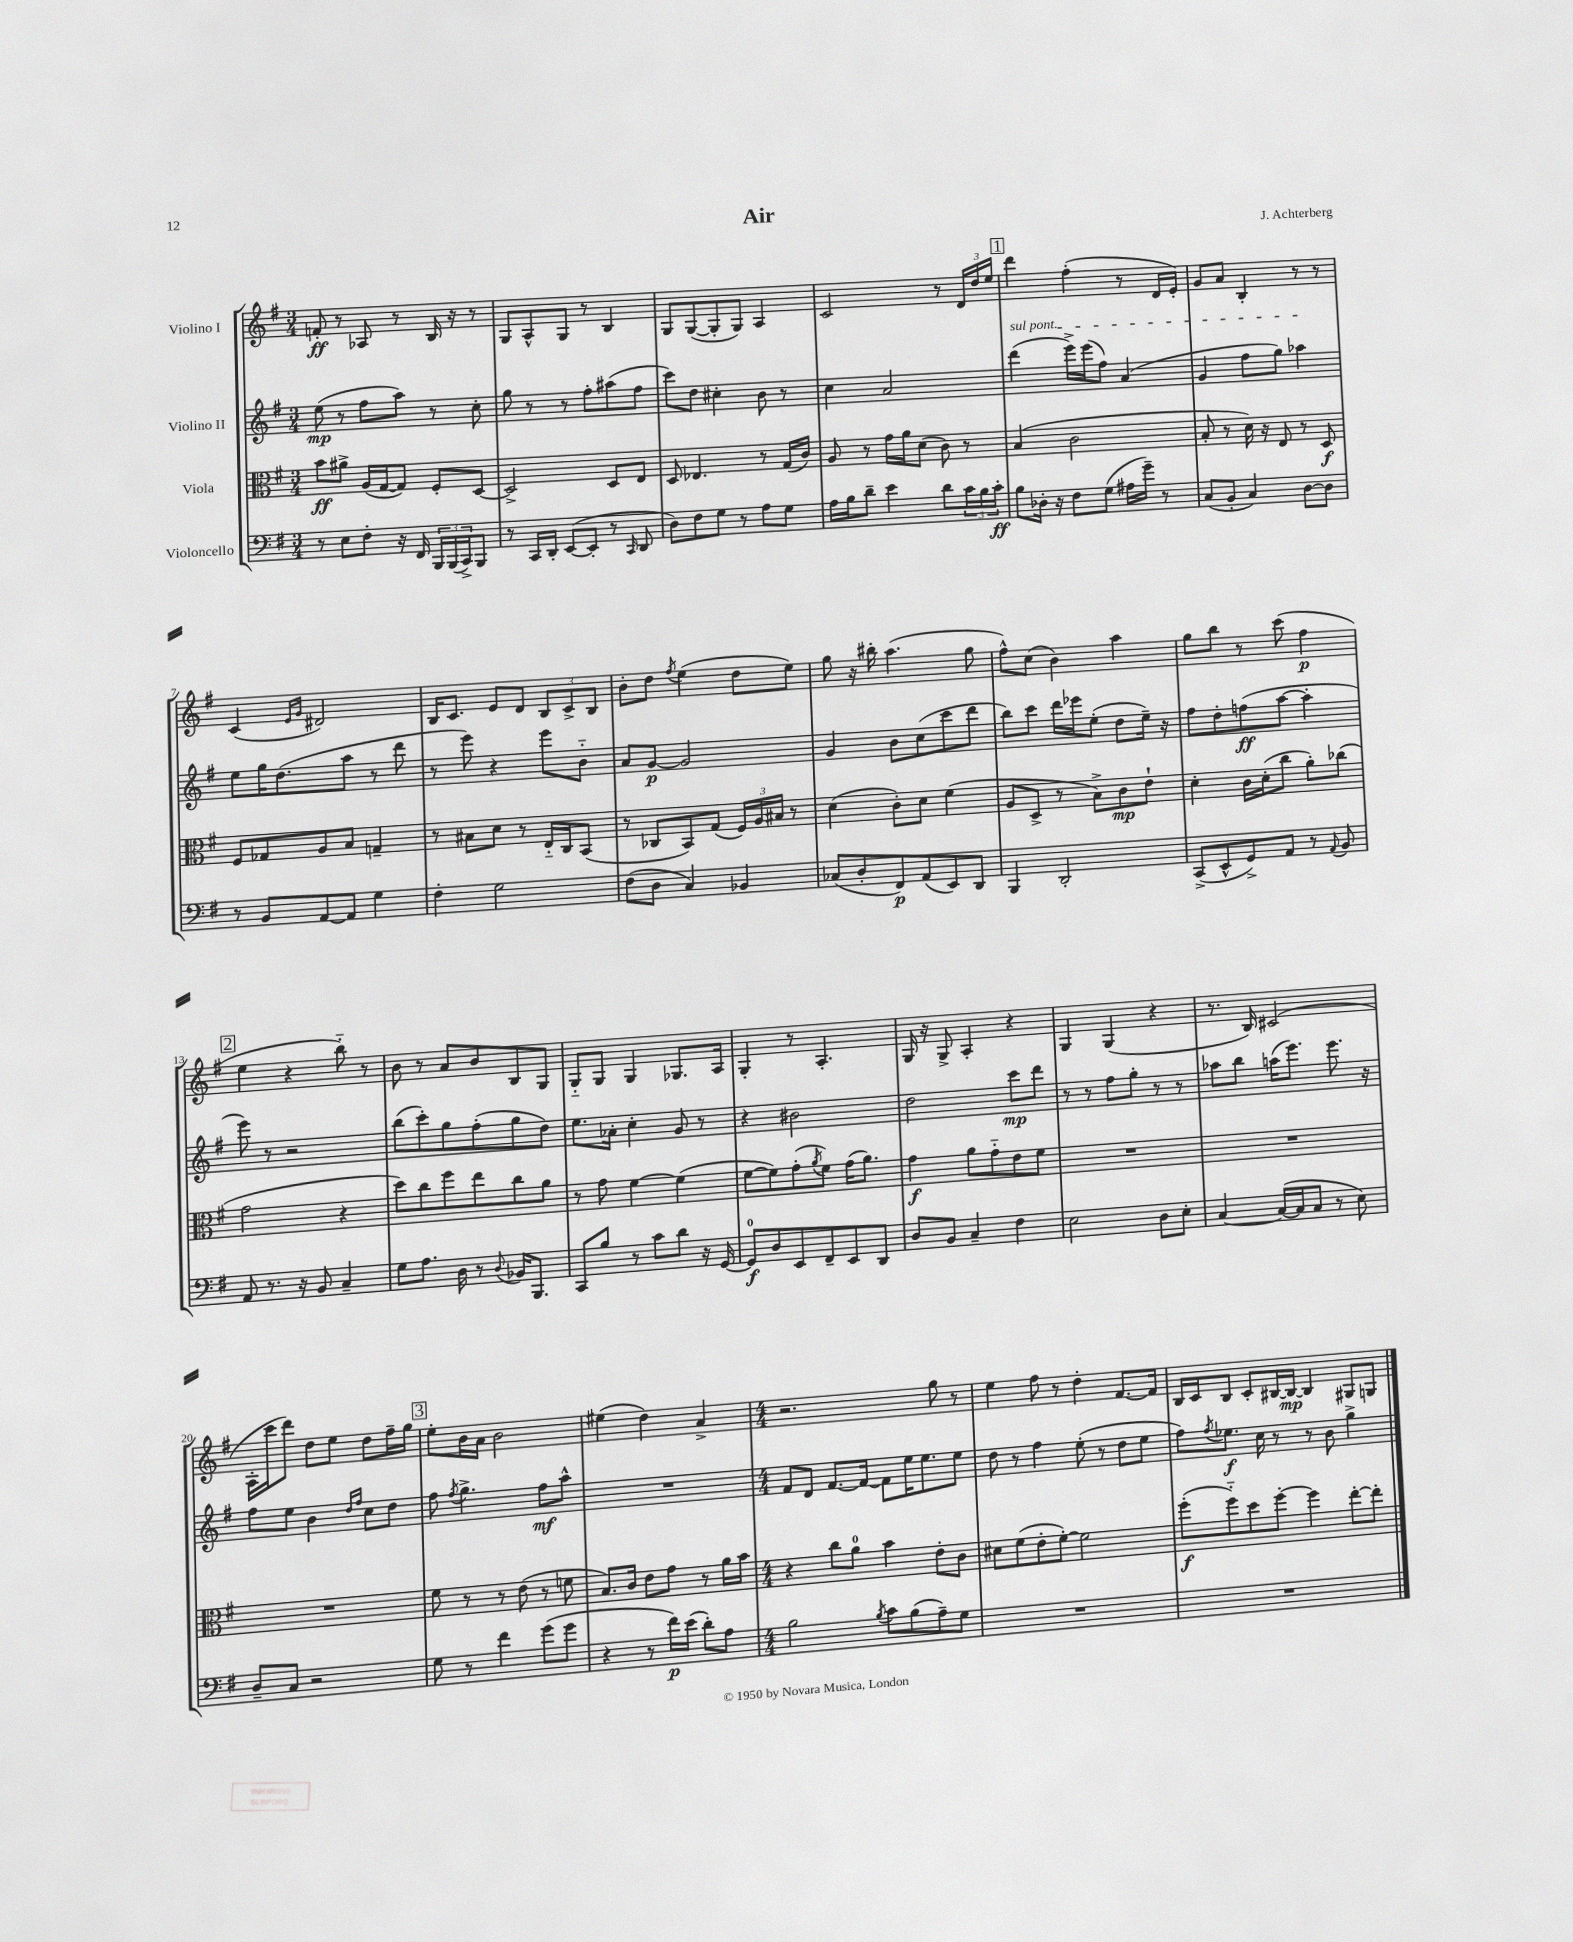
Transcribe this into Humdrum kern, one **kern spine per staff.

**kern	**dynam	**kern	**dynam	**kern	**dynam	**kern	**dynam
*part4	*part4	*part3	*part3	*part2	*part2	*part1	*part1
*staff4	*staff4	*staff3	*staff3	*staff2	*staff2	*staff1	*staff1
*I"Violoncello	*	*I"Viola	*	*I"Violino II	*	*I"Violino I	*
*clefF4	*	*clefC3	*	*clefG2	*	*clefG2	*
*k[f#]	*	*k[f#]	*	*k[f#]	*	*k[f#]	*
*M3/4	*	*M3/4	*	*M3/4	*	*M3/4	*
=1	=1	=1	=1	=1	=1	=1	=1
8r	.	8b\L	ff	(8ee\	mp	8fn'/	ff
8E\L	.	8a#X^\J	.	8r	.	8r	.
8F#'\J	.	(16A/LL	.	8ff#\L	.	8A-X/	.
.	.	[16G/J	.	.	.	.	.
16r	.	8G/J])	.	8aa\J)	.	8r	.
16FF#/	.	.	.	.	.	.	.
24BBB/LL	.	8F#'/L	.	8r	.	16B/	.
(24BBB/	.	.	.	.	.	.	.
.	.	.	.	.	.	16r	.
24CC^/J)	.	.	.	.	.	.	.
8BBB/J	.	[8D/J	.	8cc'\	.	8r	.
=2	=2	=2	=2	=2	=2	=2	=2
8r	.	2D^/]	.	8gg\	.	8G/L	.
16CC/LL	.	.	.	8r	.	8A^^/	.
16DD'/JJ	.	.	.	.	.	.	.
([8EE/L	.	.	.	8r	.	8G/J	.
8EE'/J]	.	.	.	8ff#'\L	.	8r	.
8r	.	8D/L	.	(8aa#X\	.	4B/	.
16qqCC/	.	.	.	.	.	.	.
8DD/	.	8E/J	.	8ff#\J	.	.	.
=3	=3	=3	=3	=3	=3	=3	=3
8D\L)	.	8D/	.	8ccc\L)	.	8G/L	.
8F#\	.	4.E-X/	.	8dd\J	.	([8G/	.
8G\J	.	.	.	4cc#X'\	.	8G'/]	.
8r	.	.	.	.	.	8G/J)	.
8A\L	.	8r	.	8b\	.	4A/	.
8G\J	.	(16G/LL	.	8r	.	.	.
.	.	16c/JJ)	.	.	.	.	.
=4	=4	=4	=4	=4	=4	=4	=4
16A\LL	.	8A/	.	4cc\	.	2c/	.
16B\J	.	.	.	.	.	.	.
8d~\J	.	8r	.	.	.	.	.
4e\	.	16g\LL	.	2a/	.	.	.
.	.	16a\J	.	.	.	.	.
.	.	(8d\J	.	.	.	.	.
8d\L	.	8c\)	.	.	.	8r	.
24c\L	.	8r	.	.	.	24d/LL	.
24B\	.	.	.	.	.	24dd/	.
24c'\JJ	ff	.	.	.	.	24ee/JJ	.
!!LO:REH:place=s1:t=1
=5	=5	=5	=5	=5	=5	=5	=5
!	!	!	!	!LO:TX:a:i:t=sul pont.	!	!	!
8B\L	.	(4B/	.	(4ddd\	.	4ddd\	.
16D-X'\Jk	.	.	.	.	.	.	.
16r	.	.	.	.	.	.	.
8F#\L	.	2c\	.	16eee^\LL)	.	(4ff#'\	.
.	.	.	.	(16eee\J	.	.	.
(8G\J	.	.	.	8ff#\J)	.	.	.
16A#X\LL	.	.	.	(4a/	.	8r	.
16g~\JJ)	.	.	.	.	.	.	.
8r	.	.	.	.	.	16d/LL	.
.	.	.	.	.	.	16e'/JJ)	.
=6	=6	=6	=6	=6	=6	=6	=6
(8C/L	.	8B'/	.	4g/	.	8g/L	.
8BB'/J	.	8r	.	.	.	8a/J	.
4C/)	.	16d\)	.	8ff#\L	.	4B'/	.
.	.	16r	.	.	.	.	.
.	.	8E/	.	8gg\J)	.	.	.
[8D\L	.	8r	.	4aa-X\	.	8r	.
8D\J]	.	8D/	f	.	.	8r	.
!!LO:LB:g=z
=7	=7	=7	=7	=7	=7	=7	=7
8r	.	8F#/L	.	8ee\L	.	(4c/	.
8BB/L	.	8G-X/	.	16gg\K	.	.	.
.	.	.	.	(8.dd\	.	.	.
.	.	.	.	.	.	16qqe/LL	.
.	.	.	.	.	.	16qqg/JJ	.
[8AA/	.	8A/	.	.	.	2d#X/)	.
8AA/J]	.	8B/J	.	8aa\J	.	.	.
4G\	.	4Gn~/	.	8r	.	.	.
.	.	.	.	8ddd\	.	.	.
=8	=8	=8	=8	=8	=8	=8	=8
4F#'\	.	8r	.	8r	.	16B/KL	.
.	.	.	.	.	.	8.c/J	.
.	.	8B#X\L	.	8eee\)	.	.	.
2G\	.	8d\J	.	4r	.	8e/L	.
.	.	8r	.	.	.	8d/J	.
.	.	16E/LL	.	8eee\L	.	12B/L	.
.	.	16C/J	.	.	.	.	.
.	.	.	.	.	.	12c^/	.
.	.	(8BB/J	.	8b\J	.	.	.
.	.	.	.	.	.	12B/J	.
=9	=9	=9	=9	=9	=9	=9	=9
(8F#\L	.	8r	.	8a/L	.	8b'\L	.
8D\J	.	8C-X/L	.	[8g/J	p	8dd\J	.
.	.	.	.	.	.	8qff#/	.
4C/)	.	8BB/)	.	2g/]	.	(4ee\	.
.	.	(8G/J	.	.	.	.	.
4BB-X/	.	24F#/LL)	.	.	.	8dd\L	.
.	.	24A/	.	.	.	.	.
.	.	24B#X/JJ	.	.	.	.	.
.	.	8r	.	.	.	8ee\J)	.
=10	=10	=10	=10	=10	=10	=10	=10
(8C-X/L	.	(4d\	.	4g/	.	8gg\	.
8D'/	.	.	.	.	.	16r	.
.	.	.	.	.	.	16bb#X'\	.
8FF#/)	p	8c'\L)	.	8b\L	.	(4.aa\	.
(8AA/	.	8d\J	.	(8cc\	.	.	.
8EE/)	.	(4f#\	.	8ccc\	.	.	.
8DD/J	.	.	.	8ddd\J	.	8gg\	.
=11	=11	=11	=11	=11	=11	=11	=11
4BBB/	.	8A/L	.	8bb\L)	.	8ff#^^\L)	.
.	.	8D^/J	.	8ccc\J	.	(8cc\J	.
2DD'/	.	8r	.	16ddd\LL	.	4b\)	.
.	.	.	.	16eee-X\J	.	.	.
.	.	8B^\L)	.	(8ee'\J	.	.	.
.	.	8c\	mp	8dd\L	.	4aa\	.
.	.	8e`\J	.	16ee~\Jk)	.	.	.
.	.	.	.	16r	.	.	.
=12	=12	=12	=12	=12	=12	=12	=12
(8CC^/L	.	4d'\	.	8ff#\L	.	8gg\L	.
8EE^^/	.	.	.	8dd'\	.	8bb\J	.
8GG^/)	.	16c\LL	.	(8ffn\	ff	8r	.
.	.	(16d'\J	.	.	.	.	.
8AA/J	.	8cc\J	.	[8aa\J	.	(8ccc\	.
8r	.	8a'\L)	.	4aa'\]	.	4ff#\	p
8qqAA/	.	.	.	.	.	.	.
8BB/	.	(8cc-X\J	.	.	.	.	.
!!LO:LB:g=z
!!LO:REH:place=s1:t=2
=13	=13	=13	=13	=13	=13	=13	=13
8AA/	.	2g\	.	8eee\)	.	4ee\	.
8.r	.	.	.	8r	.	.	.
.	.	.	.	2r	.	4r	.
16r	.	.	.	.	.	.	.
8BB/	.	.	.	.	.	.	.
4C~/	.	4r	.	.	.	8bb\)	.
.	.	.	.	.	.	8r	.
=14	=14	=14	=14	=14	=14	=14	=14
8G\L	.	8dd\L)	.	(8bb\L	.	8b\	.
8.A\J	.	8cc\	.	8ccc'\)	.	8r	.
.	.	8ff#\	.	8gg\	.	8a/L	.
16D\	.	.	.	.	.	.	.
8r	.	8ee\	.	(8ff#'\	.	8b/	.
8qqD/	.	.	.	.	.	.	.
16BB-X/KL	.	8cc\	.	8gg\	.	8B/	.
8.BBB/J	.	.	.	.	.	.	.
.	.	8a\J	.	8dd\J)	.	8G/J	.
=15	=15	=15	=15	=15	=15	=15	=15
8CC/L	.	8r	.	8.ee\L	.	8G/L	.
8B/J	.	8g\	.	.	.	8G/J	.
.	.	.	.	16a-X'\Jk	.	.	.
8r	.	[4f#\	.	4cc'\	.	4G/	.
8c\L	.	.	.	.	.	.	.
8d\J	.	(4f#\]	.	8g/	.	8.G-X/L	.
16r	.	.	.	8r	.	.	.
[16GG/	.	.	.	.	.	16A/Jk	.
=16	=16	=16	=16	=16	=16	=16	=16
8GG/L]	f	[8f#\L	.	4r	.	4G'/	.
8D/	.	8f#\])	.	.	.	.	.
8EE/	.	(8g'\	.	2b#X\	.	8r	.
.	.	8qa/	.	.	.	.	.
8FF#~/	.	8f#\J)	.	.	.	4.A'/	.
8EE/	.	(16g\KL	.	.	.	.	.
.	.	8.a\J)	.	.	.	.	.
8DD/J	.	.	.	.	.	.	.
=17	=17	=17	=17	=17	=17	=17	=17
8D/L	.	4g\	f	2dd\	.	16G/	.
.	.	.	.	.	.	16r	.
8BB/J	.	.	.	.	.	8G^/	.
4C~/	.	8a\L	.	.	.	4A'/	.
.	.	8g\	.	.	.	.	.
4F#\	.	8e\	.	8ccc\L	mp	4r	.
.	.	8f#\J	.	8ddd\J	.	.	.
=18	=18	=18	=18	=18	=18	=18	=18
2E\	.	2.r	.	8r	.	4G/	.
.	.	.	.	8r	.	.	.
.	.	.	.	8ff#\L	.	(4G/	.
.	.	.	.	8gg'\J	.	.	.
8D\L	.	.	.	8r	.	4r	.
8E'\J	.	.	.	8r	.	.	.
=19	=19	=19	=19	=19	=19	=19	=19
[4C/	.	2.r	.	8aa-X\L	.	8.r	.
.	.	.	.	8bb\J	.	.	.
.	.	.	.	.	.	16B/)	.
(16C/LL_	.	.	.	(16aan\KL	.	(2c#X/	.
16C/J]	.	.	.	8.eee\J)	.	.	.
8C/J	.	.	.	.	.	.	.
8r	.	.	.	8.eee\	.	.	.
8E\)	.	.	.	.	.	.	.
.	.	.	.	16r	.	.	.
!!LO:LB:g=z
=20	=20	=20	=20	=20	=20	=20	=20
8D~/L	.	2.r	.	8ff#\L	.	16A'\LL	.
.	.	.	.	.	.	16ccc\J	.
8C/J	.	.	.	8ee\J	.	8ddd\J)	.
2r	.	.	.	4b\	.	8dd\L	.
.	.	.	.	.	.	8ee\J	.
.	.	.	.	16qqdd/LL	.	.	.
.	.	.	.	16qqff#/JJ	.	.	.
.	.	.	.	8cc\L	.	8dd\L	.
.	.	.	.	8dd\J	.	16ff#~\L	.
.	.	.	.	.	.	16gg\JJ	.
!!LO:REH:place=s1:t=3
=21	=21	=21	=21	=21	=21	=21	=21
8G\	.	8f#\	.	8ff#\	.	8ee'\L	.
.	.	.	.	8qff#/	.	.	.
8r	.	8r	.	4.gg^\	.	16b\L	.
.	.	.	.	.	.	16a\JJ	.
4f#\	.	8r	.	.	.	2b\	.
.	.	(8e\	.	.	.	.	.
(8g\L	.	8r	.	8ff#\L	mf	.	.
8g\J	.	8fn\	.	8aa^^\J	.	.	.
=22	=22	=22	=22	=22	=22	=22	=22
4r	.	8.B/L)	.	2.r	.	(4ee#X\	.
.	.	16c/Jk	.	.	.	.	.
8r	.	8e\L	.	.	.	4dd\)	.
16f#\LL)	p	8g\J	.	.	.	.	.
(16e\JJ	.	.	.	.	.	.	.
8d'\L)	.	8r	.	.	.	4a^/	.
8A\J	.	16a\LL	.	.	.	.	.
.	.	16b\JJ	.	.	.	.	.
=23	=23	=23	=23	=23	=23	=23	=23
*M4/4	*	*M4/4	*	*M4/4	*	*M4/4	*
2B\	.	4r	.	8f#/L	.	2.r	.
.	.	.	.	8d/J	.	.	.
.	.	8cc\L	.	[8.f#/L	.	.	.
.	.	8a\J	.	.	.	.	.
.	.	.	.	16f#/Jk_	.	.	.
8qB/	.	.	.	.	.	.	.
8c\L	.	4b\	.	8f#\L]	.	.	.
(8B\	.	.	.	16ee\K	.	.	.
.	.	.	.	8.ee\	.	.	.
8A~\)	.	8e'\L	.	.	.	8gg\	.
8G\J	.	8c\J	.	8ee\J	.	8r	.
=24	=24	=24	=24	=24	=24	=24	=24
1r	.	8d#X\L	.	8dd\	.	4ee\	.
.	.	(8f#\	.	8r	.	.	.
.	.	8e'\	.	4ff#\	.	8ff#\	.
.	.	[8f#'\J)	.	.	.	8r	.
.	.	2f#\]	.	(8ee'\	.	4dd'\	.
.	.	.	.	8r	.	.	.
.	.	.	.	8dd\L	.	[8.f#/L	.
.	.	.	.	8ee\J	.	.	.
.	.	.	.	.	.	16f#/Jk]	.
=25	=25	=25	=25	=25	=25	=25	=25
1r	.	(8ff#'\L	f	8ff#\L)	.	16B/LL	.
.	.	.	.	.	.	16c/J	.
.	.	.	.	8qff#/	.	.	.
.	.	8ff#\)	.	8.ee-X\J	f	8B/J	.
.	.	8dd\	.	.	.	8c'/L	.
.	.	.	.	16cc\	.	.	.
.	.	[8ff#'\J	.	8r	.	[16B#X/L	.
.	.	.	.	.	.	16B#/JJ_	mp
.	.	4ff#\]	.	8r	.	4B#/]	.
.	.	.	.	8b\	.	.	.
.	.	[8ee'\L	.	4gg^\	.	8G#X/L	.
.	.	8ee'\J]	.	.	.	8Gn/J	.
==	==	==	==	==	==	==	==
*-	*-	*-	*-	*-	*-	*-	*-
